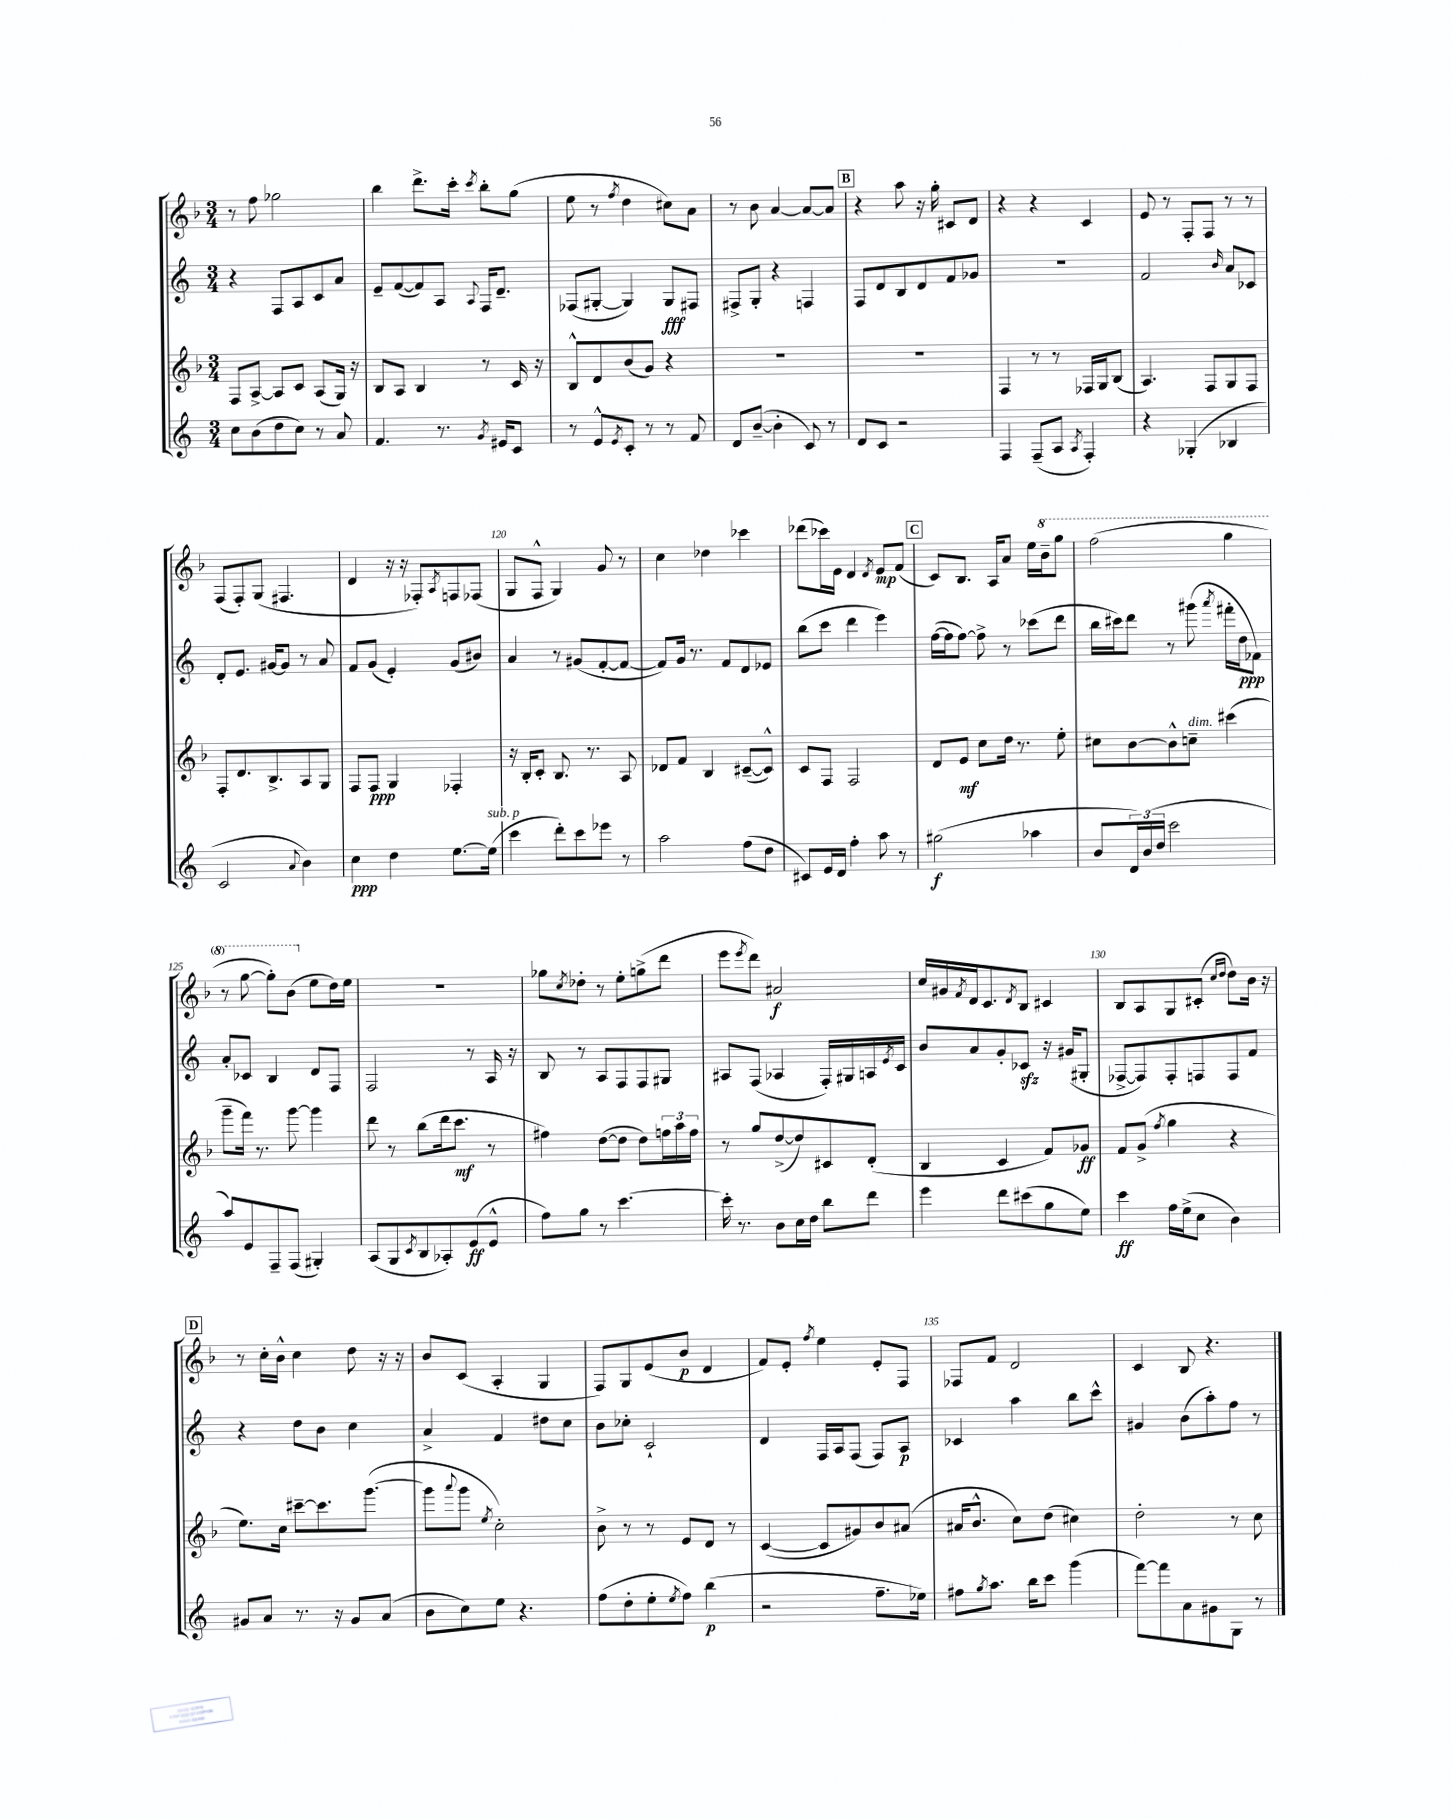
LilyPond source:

<<
\new StaffGroup <<
\new Staff = "s0" {
    \clef treble \key f \major \numericTimeSignature \time 3/4
    r8 f''8 ges''2 |
    bes''4 d'''8.-> c'''16-. \acciaccatura { c'''8 } bes''8-. g''8( |
    e''8 r8 \acciaccatura { f''8 } d''4 cis''8) a'8 |
    r8 bes'8 a'4~ a'8~ a'8 |
    \mark \markup { \box "B" } r4 a''8 r16 g''16-. cis'8 d'8 |
    r4 r4 c'4 |
    e'8 r8 f8-. f8 r8 r8 |
    f8( f8-.) g8( fis4. |
    d'4 r16 r16 fes8-.) \acciaccatura { a8 } f8 fes8( |
    g8 f8-^ g4) g'8 r8 |
    c''4 des''4 ces'''4 |
    des'''8( ces'''16) e'16 d'4 \acciaccatura { d'8 } e'8\mp f'8( |
    \mark \markup { \box "C" } c'8) bes8. a16 a'8 e''16 \ottava #1 bes''16-- g'''8 |
    f'''2( g'''4 |
    r8 g'''8~ g'''8-.) bes''8( \ottava #0 e''8 d''16) e''16 |
    R2. |
    ges''8 \acciaccatura { c''8 } des''8-. r8 e''8-. g''8->( d'''8 |
    e'''8 \acciaccatura { e'''8 } d'''8) ais'2\f |
    c''16 gis'16 \acciaccatura { f'8 } d'16 c'8. \acciaccatura { d'8 } bes8 cis'4 |
    bes8 a8 g8 cis'8-.( \grace { c''16 d''16 } d''8) bes'16 r16 |
    \mark \markup { \box "D" } r8 c''16-. bes'16-^ c''4 d''8 r16 r16 |
    bes'8 c'8( a4-. g4 |
    f8) g8 e'8( bes'8\p d'4 |
    f'8) e'8-. \acciaccatura { f''8 } e''4 e'8-. f8 |
    fes8 f'8 d'2 |
    c'4 bes8 r4. \bar "|." |
}
\new Staff = "s1" {
    \clef treble \key c \major \numericTimeSignature \time 3/4
    r4 f8 a8 c'8 a'8 |
    e'8-- f'8~( f'8) a8 \appoggiatura { a8 } f16 d'8.-- |
    fes8( gis8~-. gis4) gis8\fff fis8 |
    fis8-> g8-. r4 f4 |
    \mark \markup { \box "B" } f8 d'8 b8 d'8 f'8 ges'8 |
    R2. |
    f'2 \grace { b'16 } a'8 ces'8 |
    d'8-. e'8. gis'16~ gis'8 r8 a'8 |
    f'8 g'8( e'4-.) g'8( bis'8) |
    a'4 r8 gis'8( f'8~-. f'8~ |
    f'8) g'16 r8. f'8 d'8 ees'8 |
    b''8( c'''8 d'''4 e'''4) |
    \mark \markup { \box "C" } f''16~( f''16 f''8~) f''8-> r8 ces'''8( d'''8 |
    b''16 cis'''16) d'''8 r8 gis'''8( \acciaccatura { a'''8 } fis'''16-. d''16\ppp fes'8) |
    a'8-. ces'8 b4 d'8 f8 |
    f2 r8 a16 r16 |
    b8 r8 a8 f8 f8 gis8 |
    ais8 f8( aes4 f16-.) gis16 a16 \acciaccatura { e'8 } c'16 |
    b'8 a'8 g'8-. ces'8\sfz r16 gis'16( gis8-. |
    fes8~-> fes8) fes8-. f8 f8 f'8 |
    \mark \markup { \box "D" } r4 d''8 b'8 c''4 |
    a'4-> f'4 dis''8 c''8 |
    b'8 ces''8-. c'2-! |
    d'4 f16 a16 f8( f8) a8\p |
    ces'4 a''4 b''8 c'''8-^ |
    gis'4 b'8( a''8-.) f''8 r8 \bar "|." |
}
\new Staff = "s2" {
    \clef treble \key f \major \numericTimeSignature \time 3/4
    f8 a8~-> a8 c'8 a8( g16) r16 |
    bes8 a8 bes4 r8 c'16 r16 |
    bes8-^ d'8 bes'8( g'8) r4 |
    R2. |
    \mark \markup { \box "B" } R2. |
    f4 r8 r8 fes16 g16 bes8( |
    a4.) f8 g8 f8 |
    f8-. d'8. bes8.-> a8 g8 |
    f8 f8\ppp g4 fes4-. |
    r16 bes16-. c'8-. bes8. r8. a8 |
    des'8 f'8 bes4 cis'8~--( cis'8-^) |
    c'8 f8 f2 |
    \mark \markup { \box "C" } d'8 e'8\mf c''8 d''16 r8. e''8-. |
    cis''8 bes'8~ bes'8-^ c''8--^\markup { \italic "dim." } cis'''4( |
    g'''8-- f'''16) r8. g'''8~ g'''4 |
    d'''8 r8 bes''8( d'''16 c'''8.\mf r8 |
    fis''4) d''8~( d''8 d''8) \tuplet 3/2 { f''16 a''16 f''16 } |
    r8 g''8 d''8~->( d''8) cis'8 d'8-.( |
    bes4 c'4 f'8) ges'8\ff |
    f'8 g'8->( \acciaccatura { f''8 } g''4 r4 |
    \mark \markup { \box "D" } e''8.) c''16 cis'''8~-- cis'''8. g'''8.~( |
    g'''8 \appoggiatura { a'''8 } g'''8 \acciaccatura { e''8 } c''2-.) |
    bes'8-> r8 r8 e'8 d'8 r8 |
    c'4~( c'8 gis'8) bes'8 ais'8( |
    ais'16 bes'8.-^ c''8) d''8( cis''4) |
    d''2-. r8 c''8 \bar "|." |
}
\new Staff = "s3" {
    \clef treble \key c \major \numericTimeSignature \time 3/4
    c''8 b'8( d''8 c''8) r8 a'8 |
    f'4. r8. \acciaccatura { g'8 } eis'16 c'8 |
    r8 e'8-^ \acciaccatura { e'8 } c'8-. r8 r8 f'8 |
    d'8 b'8~--( b'4-. c'8) r8 |
    \mark \markup { \box "B" } d'8 c'8 r2 |
    f4 f8--( a8 \acciaccatura { a8 } f4-.) |
    r4 ges4-.( bes4 |
    c'2 \appoggiatura { a'8 } b'4) |
    c''4\ppp d''4 e''8.~ e''16^\markup { \italic "sub. p" }( |
    c'''4 d'''8-.) c'''8 ees'''8 r8 |
    a''2 f''8( d''8 |
    cis'8) e'16 d'16 f''4-. a''8 r8 |
    \mark \markup { \box "C" } gis''2\f( aes''4 |
    b'8 \tuplet 3/2 { d'16) b'16( d''16 } c'''2 |
    a''8) e'8 f8-- f8( gis4-.) |
    a8( g8 \acciaccatura { c'8 } b8 aes8-.) e'8\ff( e'8-^ |
    f''8) g''8 r8 c'''4.~ |
    c'''16-. r8. b'8 c''16 d''16 b''8 d'''8 |
    e'''4 d'''8 cis'''8( g''8 e''8) |
    c'''4\ff f''16 e''16->( c''8 b'4) |
    \mark \markup { \box "D" } gis'8 a'8 r8. r16 gis'8 a'8( |
    b'8 c''8) e''8 r4. |
    f''8( d''8-. e''8-. \acciaccatura { e''8 } f''8) b''4\p( |
    r2 f''8.-- ees''16) |
    fis''8 \acciaccatura { g''8 } a''8. b''16 c'''8 g'''4( |
    f'''8~) f'''8 a'8 gis'8 g8 r8 \bar "|." |
}
>>
>>
\layout { \context { \Score currentBarNumber = #111 \override BarNumber.break-visibility = ##(#f #t #t) barNumberVisibility = #(every-nth-bar-number-visible 5) } }
